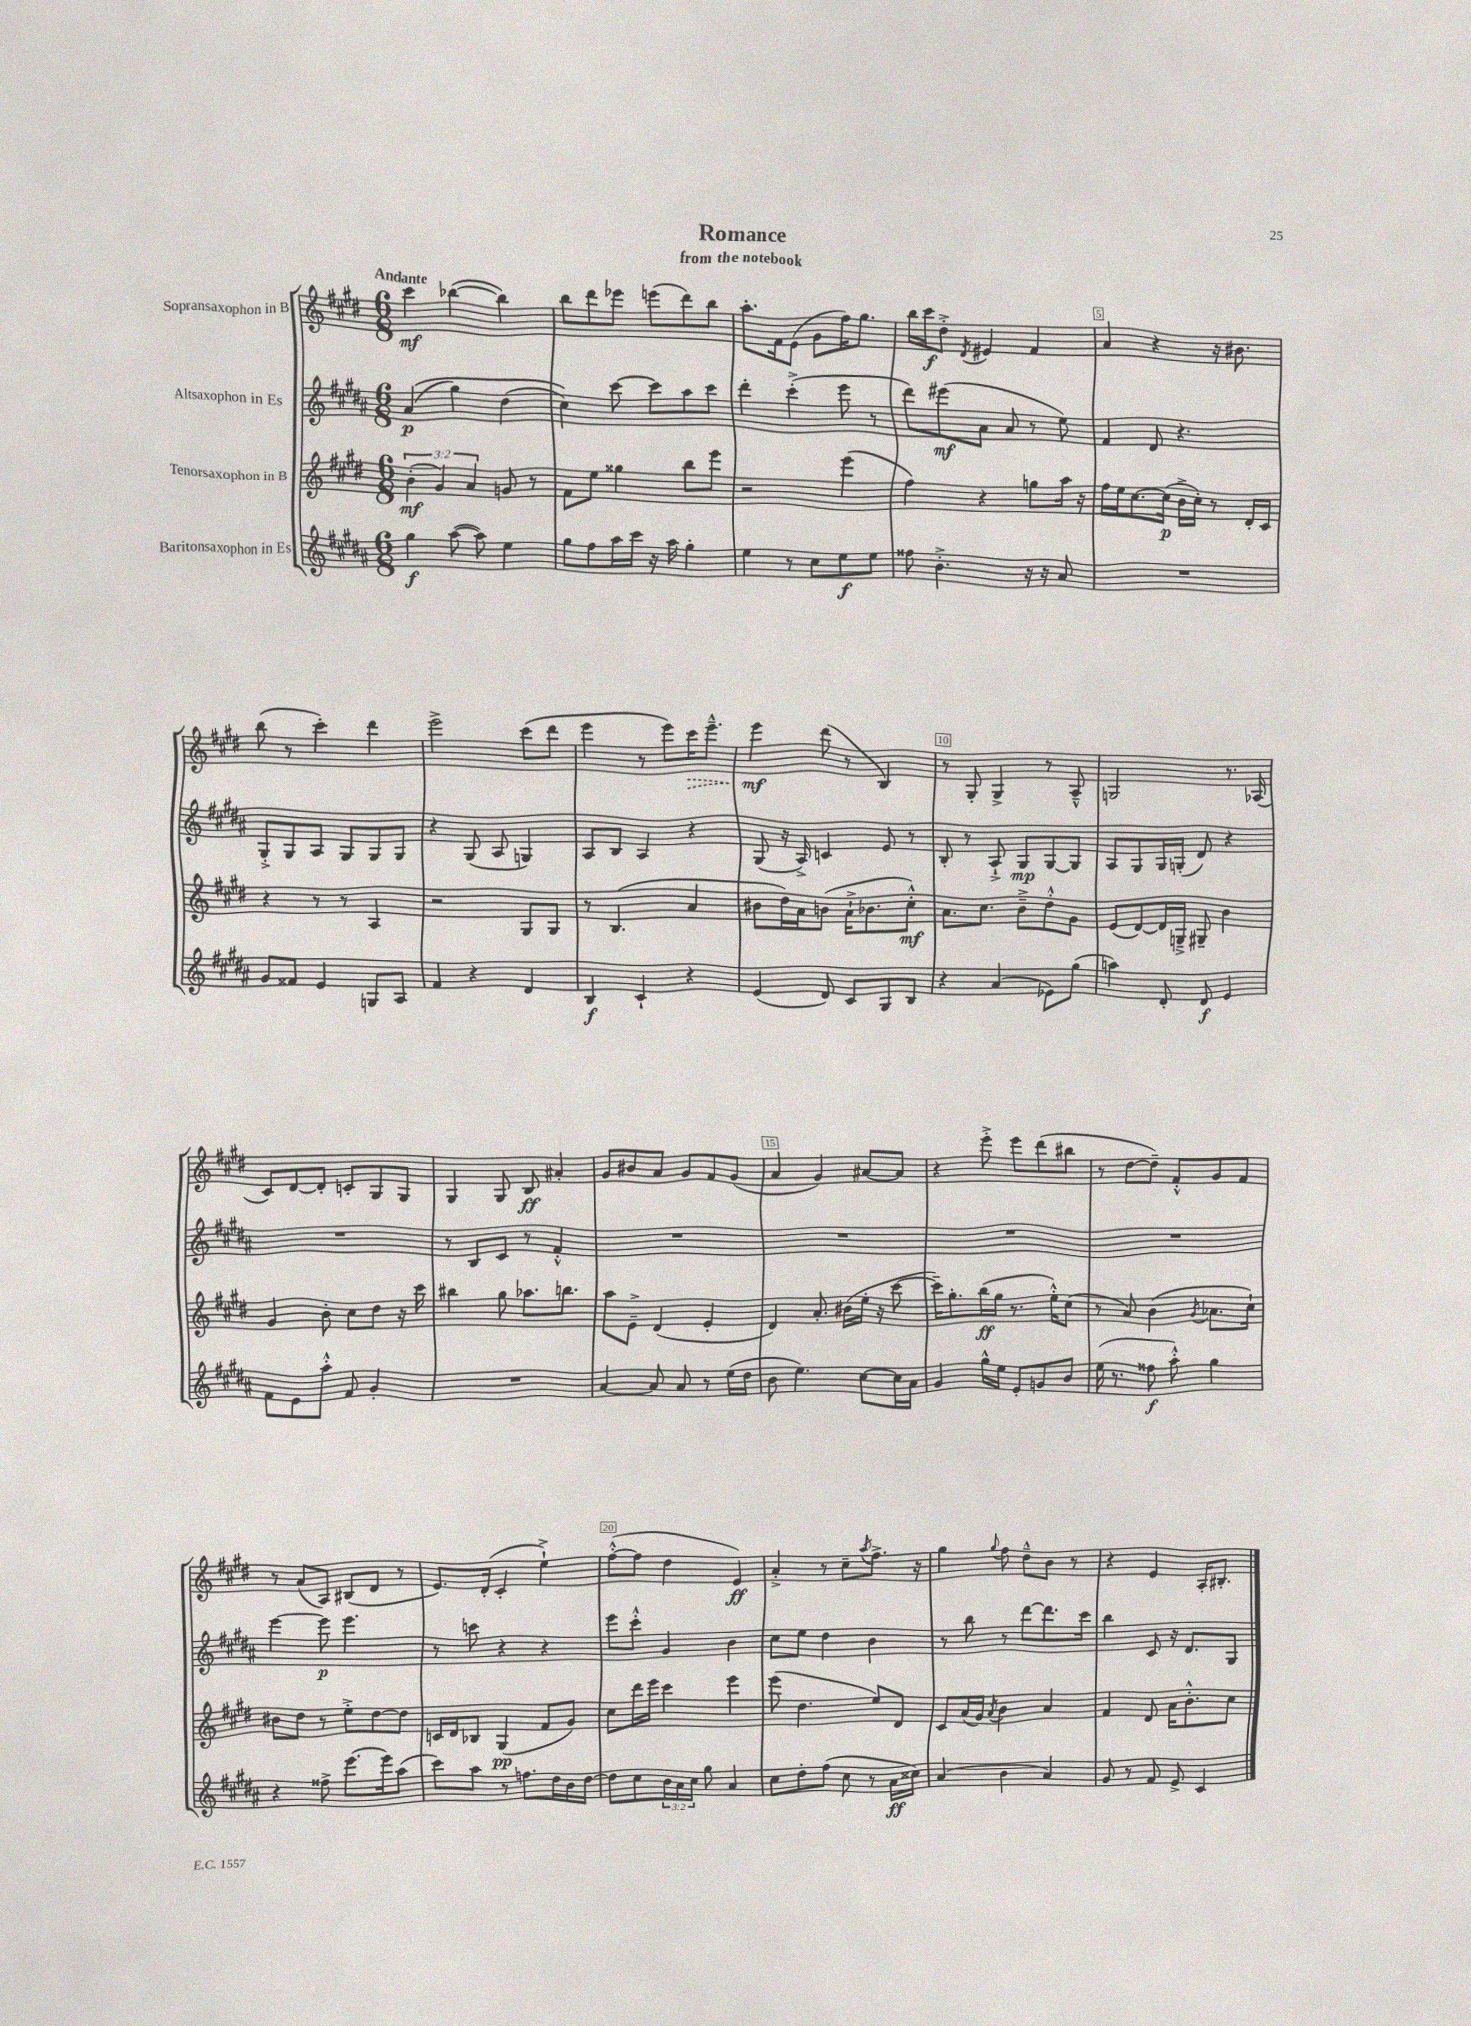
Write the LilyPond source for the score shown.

\header { title = "Romance" subtitle = "from the notebook" }
<<
\new StaffGroup <<
\new Staff = "s0" \with { instrumentName = "Sopransaxophon in B" } {
    \clef treble \key e \major \numericTimeSignature \time 6/8 \tempo "Andante"
    cis'''4\mf bes''4~( bes''4) |
    b''8 dis'''8 ees'''8 e'''8( dis'''8) b''8 |
    a''8.-. fis'16 e'8( gis'8 fis''16) gis''8. |
    b''16 cis'''16\f dis''8-.-> \acciaccatura { dis'8 } eis'4 fis'4 |
    a'4 r4 r16 bis'8. |
    b''8( r8 cis'''4-.) dis'''4 |
    e'''2-> cis'''8( dis'''8 |
    e'''4 r8 e'''8) \once \override Hairpin.style = #'dashed-line cis'''16\> e'''8.---^ |
    e'''4\mf\! dis'''8( r8 b4) |
    r8 gis8-. gis4-> r8 a8---^ |
    g2 r8. aes16( |
    cis'8) dis'8~ dis'8-. c'8-. gis8 gis8 |
    gis4 gis8 b8\ff ais'4-. |
    gis'8 bis'8 a'8 gis'8 fis'8 gis'8( |
    a'4 gis'4) ais'8~ ais'8 |
    r4 e'''8-.-> e'''8 dis'''8( bis''8 |
    r8 dis''8~ dis''8--) fis'8-.-^ gis'8 fis'8 |
    r8 a'8( a8) bis8( dis'8 r8 |
    e'8.) dis'16-.( cis'4-. e''4-!->) |
    fis''8~-.-^( fis''8 dis''4 e'4\ff) |
    a'4-.-> r8 cis''8-- \acciaccatura { a''8 } fis''8.-> r16 |
    gis''4 \appoggiatura { gis''8 } fis''8 dis''8---^ b'8 r8 |
    r4 e'4 a16-. bis8.-. \bar "|." |
}
\new Staff = "s1" \with { instrumentName = "Altsaxophon in Es" } {
    \clef treble \key b \major \numericTimeSignature \time 6/8
    ais'4\p(\( gis''4) dis''4( |
    cis''4)\) cis'''8~ cis'''8 ais''8 cis'''8 |
    dis'''4-. cis'''4-.->( e'''8 r8 |
    dis'''8) eis'''8\mf( ais'8 ais'8 r8 e''8) |
    fis'4 dis'8 r4. |
    gis8-.-> gis8 ais8 gis8 gis8 gis8 |
    r4 gis8( ais8 g4) |
    ais8 b8 ais4 r4 |
    gis8( r16 ais16->) c'4 e'8 r8 |
    b8-. r8 ais8-!-> gis8\mp gis8~ gis8 |
    ais8 gis8 gis16 g16-.( dis'8) r4 |
    R2. |
    r8 b8 cis'8 r8 fis'4-.-^ |
    R2. |
    R2. |
    R2. |
    R2. |
    e'''4~ e'''8\p e'''4. |
    r8 c'''8 r4 r4 |
    e'''8 cis'''8-.-^ gis'4 b'4 |
    cis''8 e''8 dis''4 b'4 |
    r8 b''8 r8 dis'''8~ dis'''8. cis'''16 |
    b''4 cis'8 r16 dis'8. gis8 \bar "|." |
}
\new Staff = "s2" \with { instrumentName = "Tenorsaxophon in B" } {
    \clef treble \key e \major \numericTimeSignature \time 6/8 \override Staff.TupletNumber.text = #tuplet-number::calc-fraction-text
    \tuplet 3/2 { b'4-.\mf( gis'4) a'4 } g'8 r8 |
    fis'8 e''8 gisis''4 b''8 e'''8 |
    r2 e'''4( |
    fis''4) r4 g''8 a''16 r16 |
    fis''16 e''16 cis''8.~ cis''16\p( b'16-> cis''16-.) r8 dis'16-. cis'16 |
    r4 r8 r8 a4 |
    r2 gis8 gis8 |
    r8 b4.( a'4 |
    bis'8 dis''16) a'16 b'8( a'16-!-> bes'8. cis''8-.-^\mf) |
    a'8. cis''8. b'8---> dis''8-.-^ gis'8 |
    e'8( dis'8~) dis'16 g16---> gis8-- b'4 |
    gis'4 b'8-. cis''8 dis''8 r16 cis'''16 |
    bis''4 gis''8 aes''8. b''8. |
    a''8 e'8---> dis'4( e'4-. |
    dis'4) a'8.-. bis'16( e''16-. r16 cis'''8~ |
    cis'''16--) gis''8.-. b''16\ff( gis''16 r8. e''16-.-^) cis''8( |
    r8 a'8) b'4( \acciaccatura { gis'8 } aes'8. cis''16-!) |
    bis'8 dis''8 r8 e''8-.-> dis''8~ dis''8 |
    c'16 dis'16 bes8 gis4\pp( fis'8 gis'8) |
    cis''8 dis'''16 e'''16 cis'''4 e'''4 |
    e'''8( dis''4. e''8) dis'8 |
    cis'8 a'16( gis'16) \acciaccatura { a'8 } b'4 a'4 |
    fis'4 dis'8 a'16 b'8.-.-^ cis''8 \bar "|." |
}
\new Staff = "s3" \with { instrumentName = "Baritonsaxophon in Es" } {
    \clef treble \key b \major \numericTimeSignature \time 6/8 \override Staff.TupletNumber.text = #tuplet-number::calc-fraction-text
    gis''4\f ais''8~( ais''8) e''4 |
    gis''8 fis''8 ais''16 cis'''16 r16 ais''16 gis''4-. |
    e''4 r8 cis''8 e''8\f e''8 |
    fisis''8 b'4.-.-> r16 r16 ais'8 |
    R2. |
    gis'8 fisis'8 e'4 g8 ais8 |
    fis'4 r4 dis'4 |
    b4\f cis'4-! r4 |
    e'4( dis'8) cis'8 gis8 b8 |
    r4 ais'4( ees'8) gis''8( |
    a''4) dis'8-. dis'8\f e'4 |
    fis'8 e'8 ais''8-.-^ fis'8 gis'4-. |
    R2. |
    ais'4~ ais'8 ais'8 r8 e''16( dis''16 |
    b'8 e''4.) cis''8~ cis''16 ais'16 |
    gis'4 gis''16-^ e''16 e'8-. g'8 b'8 |
    e''16( r8. fisis''8\f ais''8-.-^) gis''4 |
    r4 fisis''8-> e'''8.~ e'''16 ais''8( |
    cis'''8) ais''8 r8 f''8. dis''16 b'16 dis''16~ |
    dis''8 cis''8 \tuplet 3/2 { b'16 ais'16 cis''16 } gis''8 ais'4 |
    cis''8 dis''8-. fis''8( cis''8 r8 ais'16\ff cisis''16) |
    ais'4( b'4 ais'4) |
    gis'8 r8 fis'8 e'8-> cis'4 \bar "|." |
}
>>
>>
\layout { \context { \Score \override BarNumber.break-visibility = ##(#f #t #t) barNumberVisibility = #(every-nth-bar-number-visible 5) \override BarNumber.stencil = #(make-stencil-boxer 0.1 0.3 ly:text-interface::print) } }
